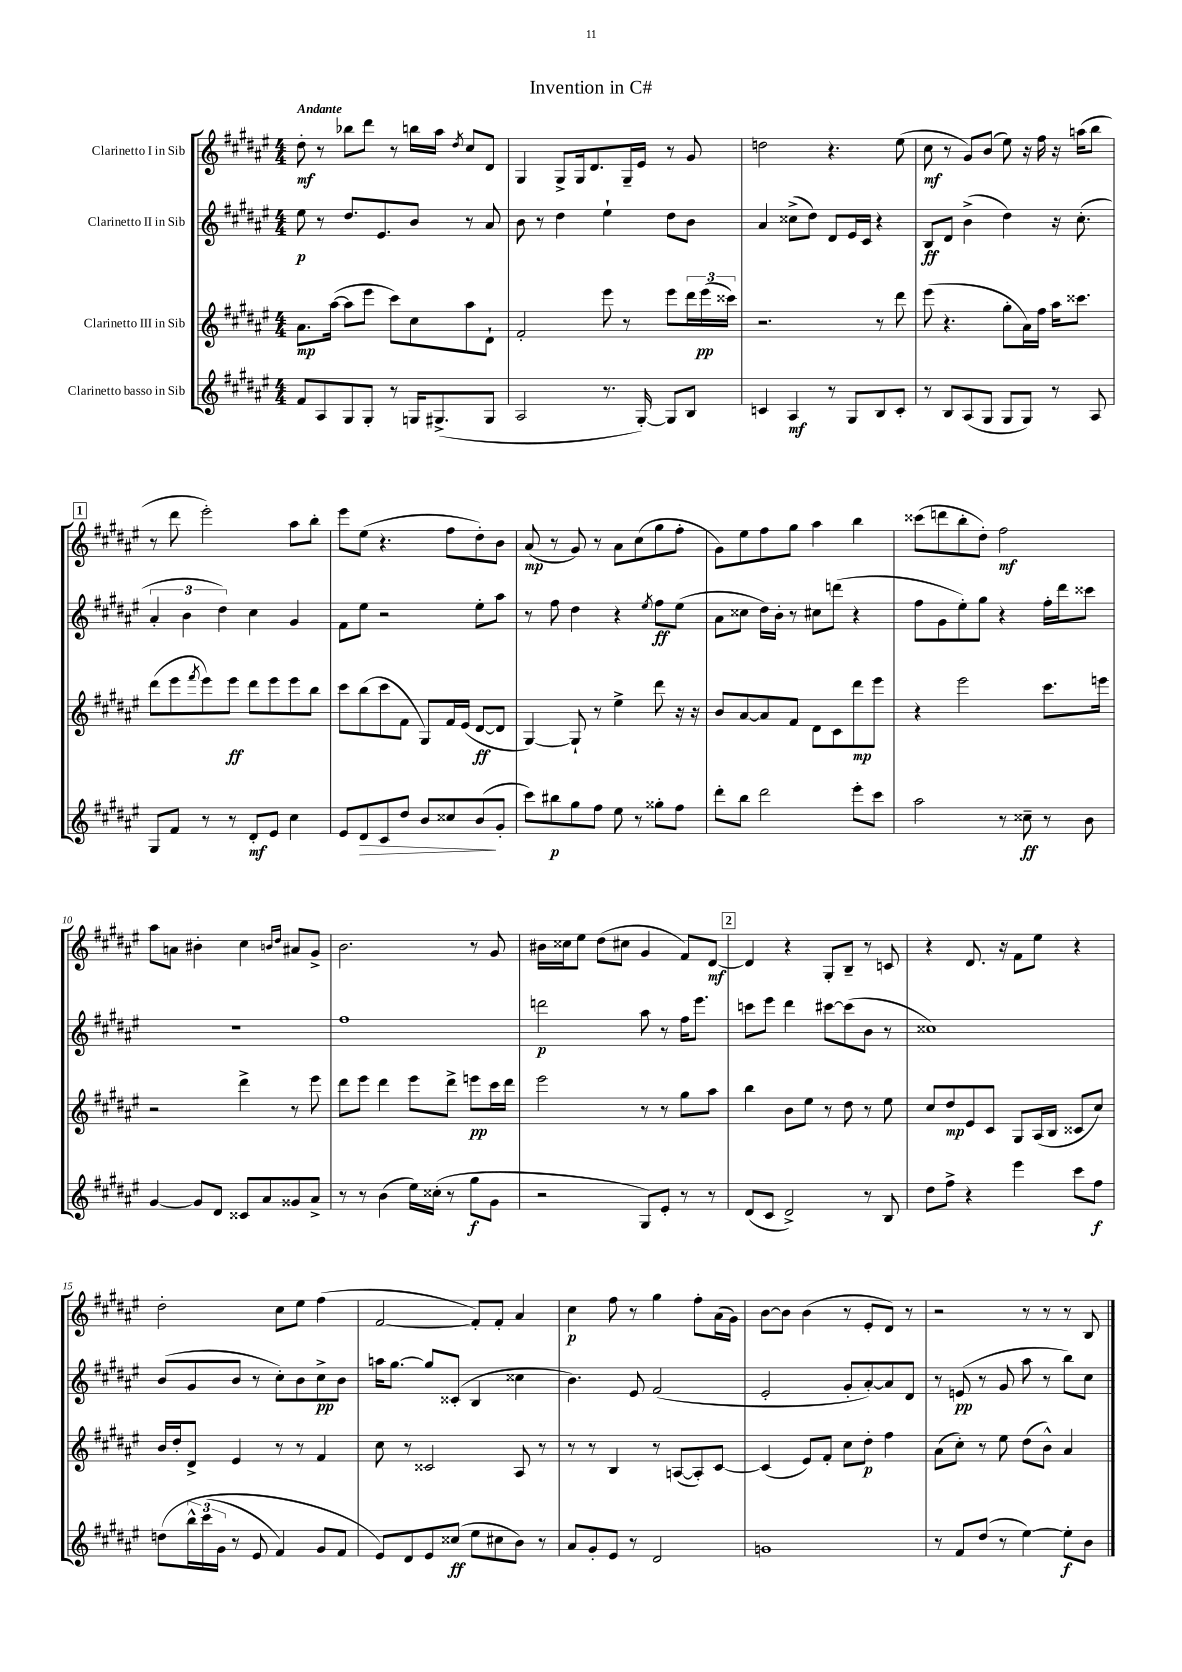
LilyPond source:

\header { title = "Invention in C#" }
<<
\new StaffGroup <<
\new Staff = "s0" \with { instrumentName = "Clarinetto I in Sib" } {
    \clef treble \key fis \major \numericTimeSignature \time 4/4 \tempo "Andante"
    dis''8-.\mf r8 bes''8 dis'''8 r8 b''16 ais''16 \acciaccatura { dis''8 } cis''8 dis'8 |
    gis4 gis8-> gis16 dis'8. gis16-- eis'16 r8 gis'8 |
    d''2 r4. eis''8( |
    cis''8\mf r8 gis'8) b'8( eis''8) r16 fis''16 r16 a''16( b''8 |
    \mark \markup { \box "1" } r8 dis'''8 eis'''2-.) ais''8 b''8-. |
    eis'''8 eis''8( r4. fis''8 dis''8-.) b'8 |
    ais'8\mp( r8 gis'8) r8 ais'8 cis''8( gis''8 fis''8-. |
    gis'8) eis''8 fis''8 gis''8 ais''4 b''4 |
    cisis'''8( d'''8 b''8-. dis''8-.) fis''2\mf |
    ais''8 a'8 bis'4-. cis''4 \grace { b'16 dis''16 } ais'8 gis'8-> |
    b'2. r8 gis'8 |
    bis'16 cisis''16 eis''8 dis''8( cis''8 gis'4 fis'8) dis'8~\mf |
    \mark \markup { \box "2" } dis'4 r4 gis8-. b8-- r8 c'8 |
    r4 dis'8. r16 fis'8 eis''8 r4 |
    dis''2-. cis''8 eis''8 fis''4( |
    fis'2~ fis'8-.) fis'8-. ais'4 |
    cis''4\p fis''8 r8 gis''4 fis''8-. ais'16( gis'16) |
    b'8~ b'8 b'4( r8 eis'8-. dis'8) r8 |
    r2 r8 r8 r8 b8 \bar "|." |
}
\new Staff = "s1" \with { instrumentName = "Clarinetto II in Sib" } {
    \clef treble \key fis \major \numericTimeSignature \time 4/4
    eis''8\p r8 dis''8. eis'8. b'8 r8 ais'8 |
    b'8 r8 dis''4 eis''4-! dis''8 b'8 |
    ais'4 cisis''8->( dis''8) dis'8 eis'16 cis'16 r4 |
    b8\ff dis'8 b'4->( dis''4) r16 cis''8.-.( |
    \mark \markup { \box "1" } \tuplet 3/2 { ais'4-. b'4 dis''4) } cis''4 gis'4 |
    fis'8 eis''8 r2 eis''8-. ais''8 |
    r8 fis''8 dis''4 r4 \acciaccatura { eis''8 } fis''8\ff eis''8( |
    ais'8 cisis''8 dis''16) b'16-. r8 cis''8 d'''8( r4 |
    fis''8 gis'8 eis''8-.) gis''8 r4 fis''16-. dis'''16 cisis'''8 |
    R1 |
    fis''1 |
    d'''2\p ais''8 r8 fis''16 eis'''8. |
    \mark \markup { \box "2" } c'''8 eis'''8 dis'''4 cis'''8~ cis'''8( b'8 r8 |
    cisis''1) |
    b'8( gis'8 b'8 r8 cis''8-.) b'8 cis''8->\pp b'8 |
    a''16 gis''8.~ gis''8 cisis'8-.( b4 cisis''4 |
    b'4.) eis'8 fis'2( |
    eis'2-. gis'8-. ais'8~-.) ais'8 dis'8 |
    r8 e'8\pp( r8 gis'8 ais''8 r8 b''8) cis''8 \bar "|." |
}
\new Staff = "s2" \with { instrumentName = "Clarinetto III in Sib" } {
    \clef treble \key fis \major \numericTimeSignature \time 4/4
    ais'8.\mp ais''16~( ais''8 eis'''8 cis'''8) cis''8 ais''8 dis'8-! |
    fis'2-. eis'''8 r8 eis'''8 \tuplet 3/2 { dis'''16 eis'''16\pp( cisis'''16) } |
    r2. r8 dis'''8 |
    eis'''8( r4. gis''8-. ais'16) fis''16 ais''16 cisis'''8. |
    \mark \markup { \box "1" } dis'''8( eis'''8 \acciaccatura { fis'''8 } eis'''8) eis'''8\ff dis'''8 eis'''8 eis'''8 b''8 |
    cis'''8 b''8( cis'''8 fis'8 gis8) fis'16 eis'16( dis'8~\ff dis'8 |
    gis4~) gis8-! r8 eis''4-> dis'''8 r16 r16 |
    b'8 ais'8~ ais'8 fis'8 dis'8 cis'8 dis'''8\mp eis'''8 |
    r4 eis'''2 cis'''8. e'''16 |
    r2 dis'''4-> r8 eis'''8 |
    dis'''8 eis'''8 dis'''4 eis'''8 dis'''8-> e'''8\pp cis'''16 dis'''16 |
    eis'''2 r8 r8 gis''8 ais''8 |
    \mark \markup { \box "2" } b''4 b'8 eis''8 r8 dis''8 r8 eis''8 |
    cis''8 dis''8\mp eis'8 cis'8 gis8 ais16( b16 cisis'8 cis''8) |
    b'16 dis''16-. dis'8-> eis'4 r8 r8 fis'4 |
    cis''8 r8 cisis'2 ais8 r8 |
    r8 r8 b4 r8 a8~( a8-.) cis'8~ |
    cis'4( eis'8) fis'8-. cis''8 dis''8-.\p fis''4 |
    ais'8( cis''8-.) r8 eis''8 dis''8( b'8-^) ais'4 \bar "|." |
}
\new Staff = "s3" \with { instrumentName = "Clarinetto basso in Sib" } {
    \clef treble \key fis \major \numericTimeSignature \time 4/4
    fis'8 ais8 gis8 gis8-. r8 g16 gis8.->( gis8 |
    ais2 r8. gis16~-.) gis8 b8 |
    c'4 ais4\mf r8 gis8 b8 c'8-. |
    r8 b8 ais8( gis8 gis8 gis8) r8 ais8 |
    \mark \markup { \box "1" } gis8 fis'8 r8 r8 dis'8-.\mf eis'8 cis''4 |
    eis'8 dis'8\> cis'8 dis''8 b'8 cisis''8 b'8\!( gis'8-. |
    cis'''8) bis''8\p gis''8 fis''8 eis''8 r8 gisis''8-. fis''8 |
    dis'''8-. b''8 dis'''2 eis'''8-. cis'''8 |
    ais''2 r8 cisis''8--\ff r8 b'8 |
    gis'4~ gis'8 dis'8 cisis'8 ais'8 gisis'8 ais'8-> |
    r8 r8 b'4( eis''16) cisis''16-.( r8 gis''8\f gis'8 |
    r2 gis8) eis'8-. r8 r8 |
    \mark \markup { \box "2" } dis'8( cis'8 dis'2->) r8 b8 |
    dis''8 fis''8-> r4 eis'''4 cis'''8 fis''8\f |
    d''8\( \tuplet 3/2 { b''16-^ cis'''16( gis'16 } r8 eis'8 fis'4) gis'8 fis'8 |
    eis'8\) dis'8 eis'8 cisis''8\ff( eis''8 cis''8 b'8) r8 |
    ais'8 gis'8-. eis'8 r8 dis'2 |
    g'1 |
    r8 fis'8 dis''8( r8 eis''4~) eis''8-.\f b'8 \bar "|." |
}
>>
>>
